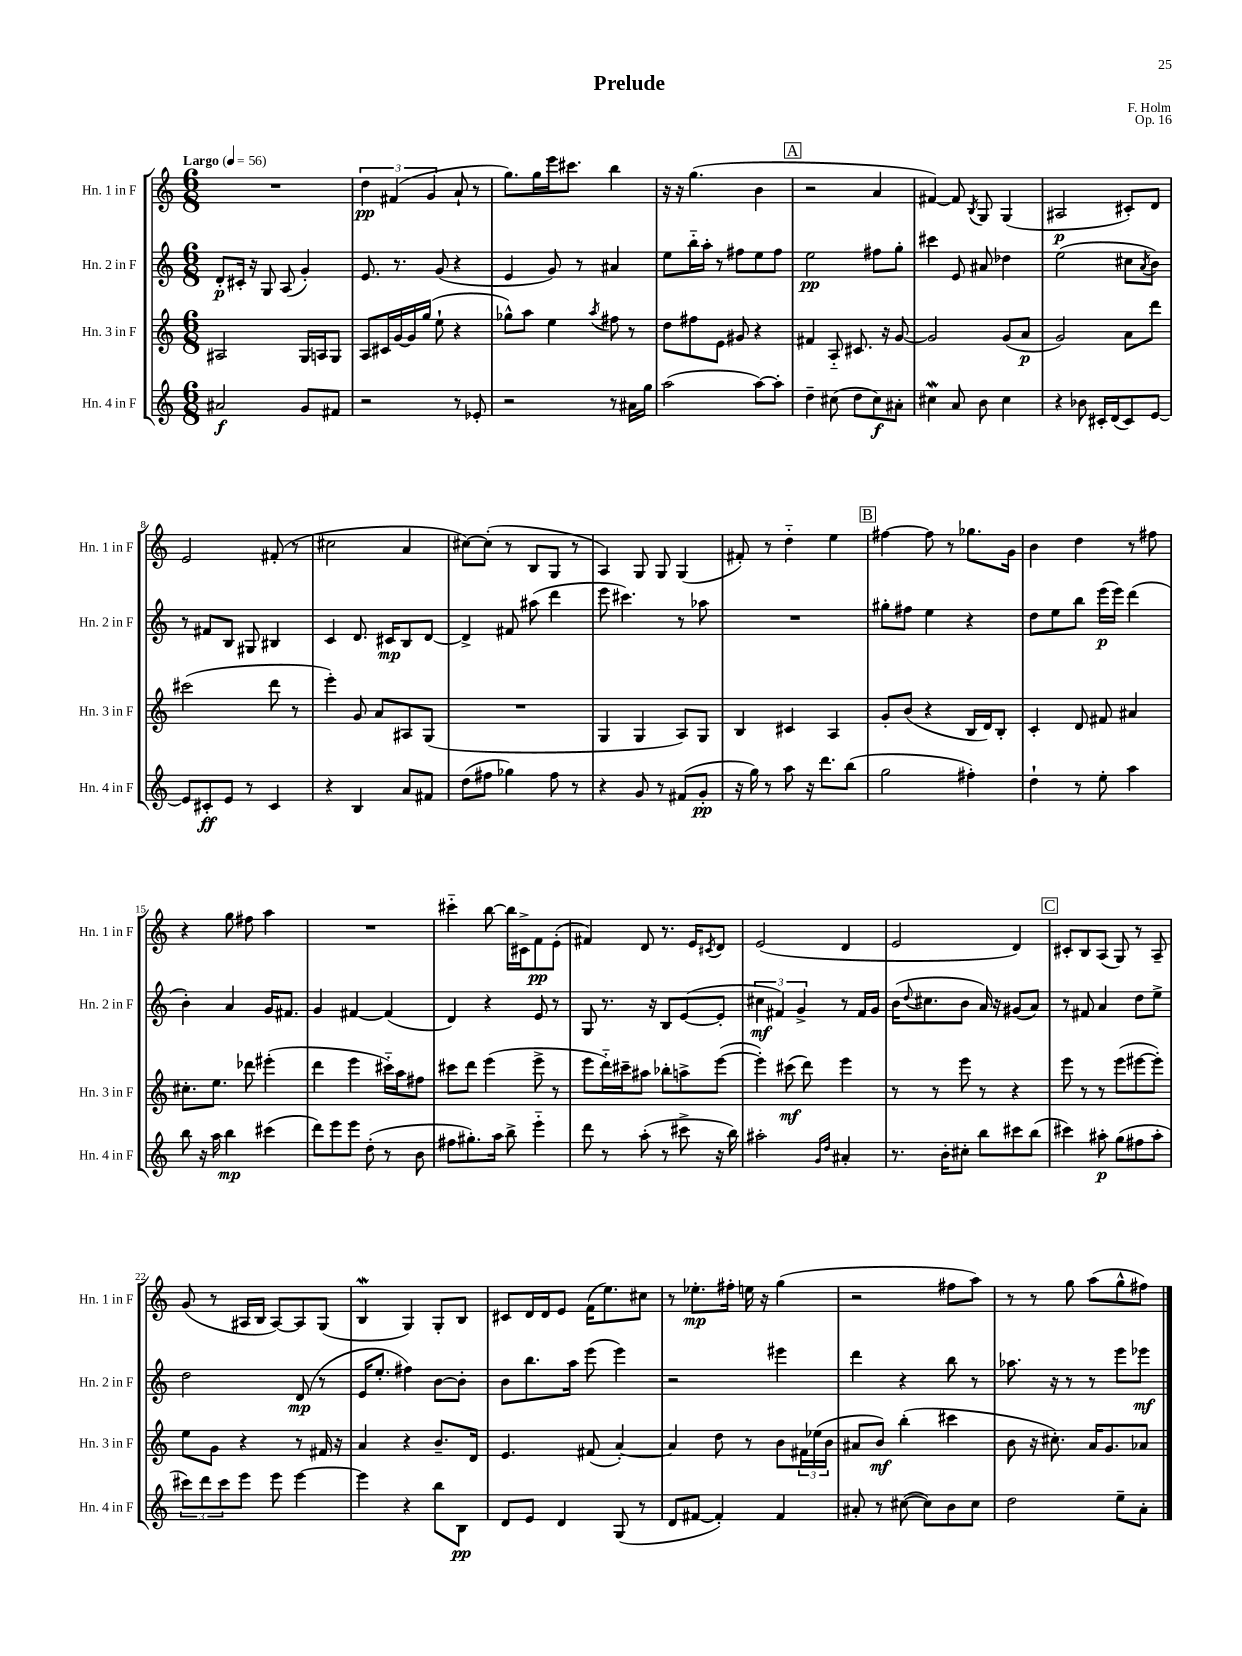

**kern	**kern	**kern	**kern
*staff4	*staff3	*staff2	*staff1
*clefG2	*clefG2	*clefG2	*clefG2
*k[]	*k[]	*k[]	*k[]
*M6/8	*M6/8	*M6/8	*M6/8
*MM56	*MM56	*MM56	*MM56
2a#	2A#	8d'	2.r
.	.	16c#'	.
.	.	16r	.
.	.	8G	.
.	.	(8A	.
8g	16G	4g')	.
.	16A	.	.
8f#	8G	.	.
=	=	=	=
2r	8A	8.e	6dd
.	16c#	.	.
.	.	.	(6f#
.	[16g	8.r	.
.	16g]	.	.
.	(16gg	.	.
.	.	.	6g
.	8ee`	(8g	.
8r	4r	4r	8a`
8e-'	.	.	8r
=	=	=	=
2r	8gg-^^)	4e	8.gg)
.	8aa	.	.
.	.	.	16gg
.	4ee	8g)	16eee
.	.	.	8.ccc#
.	.	8r	.
.	8qaa	.	.
8r	8ff#	4a#	4bb
16a#	8r	.	.
16gg	.	.	.
=	=	=	=
(2aa	8dd	8ee	16r
.	.	.	16r
.	8ff#	16bb'~	(4.gg
.	.	16aa'	.
.	8e	8r	.
.	8g#	8ff#	.
[8aa)	4r	8ee	4b
8aa']	.	8ff#	.
=	=	=	=
4dd~	4f#	2ee	2r
(8cc#	8A'~	.	.
8dd	8.c#	.	.
8cc#)	.	8ff#	4a
.	16r	.	.
8a#'	[8g	8gg'	.
=	=	=	=
4cc#	2g]	4ccc#	[4f#)
8a	.	8e	8f#]
.	.	.	8qB
8b	.	8a#	8G
4cc#	(8g	4dd-	(4G
.	8a	.	.
=	=	=	=
4r	2g)	(2ee	2A#
8b-	.	.	.
16c#'	.	.	.
(16d	.	.	.
8c#)	8a	8cc#	8c#')
.	.	8qa	.
[8e	8ddd	8b)	8d
=	=	=	=
8e]	(2ccc#	8r	2e
8c#'	.	8f#	.
8e	.	8B	.
8r	.	8G#	.
4c#	8ddd	4B#	(8f#'
.	8r	.	8r
=	=	=	=
4r	4eee')	4c	2cc#
4B	8g	8.d	.
.	8a	.	.
.	.	16c#	.
8a	8A#	8B	4a
8f#	(8G	[8d	.
=	=	=	=
(8dd	2.r	4d^]	[8cc#)
8ff#	.	.	(8cc#']
4gg-)	.	8f#	8r
.	.	(8aa#	8B
8ff#	.	4ddd	8G
8r	.	.	8r
=	=	=	=
4r	4G	8eee	4A)
.	.	4.ccc#)	.
8g	4G	.	8G
8r	.	.	8G
(8f#	8A)	8r	(4G
8g'	8G	8aa-	.
=	=	=	=
16r	4B	2.r	8f#')
16gg)	.	.	.
8r	.	.	8r
8aa	4c#	.	4dd'~
16r	.	.	.
8.ddd	.	.	.
.	4A	.	4ee
(8bb	.	.	.
=	=	=	=
2gg	8g'	8gg#'	[4ff#
.	(8b	8ff#	.
.	4r	4ee	8ff#]
.	.	.	8r
4ff#')	16B	4r	8.gg-
.	16d)	.	.
.	8B'	.	.
.	.	.	16g
=	=	=	=
4dd`	4c'	8dd	4b
.	.	8ee	.
8r	8d	8bb	4dd
8ee'	8f#	(16eee	.
.	.	16eee)	.
4aa	4a#	(4ddd	8r
.	.	.	8ff#
=	=	=	=
8bb	8.cc#'	4b')	4r
16r	.	.	.
16aa	8.ee	.	.
4bb	.	4a	8gg
.	8ddd-	.	8ff#
(4ccc#	(4eee#'	16g	4aa
.	.	8.f#	.
=	=	=	=
8ddd)	4ddd	4g	2.r
8eee	.	.	.
8eee	4eee	[4f#	.
(8dd'	.	.	.
8r	16ccc#'~)	(4f#]	.
.	16aa	.	.
8b	8ff#	.	.
=	=	=	=
8ff#	8ccc#	4d)	4ccc#'~
8.gg#')	8ddd	.	.
.	(4eee	4r	[8bb
16aa	.	.	.
8bb^	.	.	16bb]
.	.	.	16c#^
4eee'~	8eee^	8e	8f
.	8r	8r	(8e'
=	=	=	=
8ddd	8eee	8G	4f#)
8r	16ddd'~)	8.r	.
.	16ccc#~	.	.
(8aa'	8aa#	.	8d
.	.	16r	.
8r	8bb-'	8B	8.r
8ccc#^	8aa^	([8e	.
.	.	.	16e
.	.	.	8qc#
16r	([8eee	8e']	8d
16bb)	.	.	.
=	=	=	=
2aa#'	4eee'])	6cc#	(2e
.	.	6f#)	.
.	(8ccc#	.	.
.	.	6g^	.
.	8ddd)	.	.
16qqg	.	.	.
16qqdd	.	.	.
4a#'	4eee	8r	4d
.	.	16f#	.
.	.	16g	.
=	=	=	=
8.r	8r	(16b	2e
.	.	8qqdd	.
.	.	8.cc#	.
.	8r	.	.
16b'	.	.	.
8cc#'	8eee	8b	.
8bb	8r	16a)	.
.	.	16r	.
8ccc#	4r	(8g#	4d)
(8bb	.	8a)	.
=	=	=	=
4ccc#)	8eee	8r	8c#'
.	8r	8f#	8B
8aa#'	8r	4a	(8A
(8gg	(8eee	.	8G)
8ff#	[8eee#	8dd	8r
8aa#'	8eee#'])	8ee^	8A~
=	=	=	=
12ccc#)	8ee	2dd	(8g
12ddd	.	.	.
.	8g	.	8r
12ccc#	.	.	.
8eee	4r	.	16A#
.	.	.	16B
8eee	.	.	[8A#)
[4eee	8r	(8d	8A#]
.	16f#	8r	(8G
.	16r	.	.
=	=	=	=
4eee]	4a	16e	4B
.	.	8.ee'	.
4r	4r	4ff#)	4G)
8bb	8.b~	[8b	8G'
8B	.	8b']	8B
.	16d	.	.
=	=	=	=
8d	4.e	8b	8c#
8e	.	8.bb	16d
.	.	.	16d
4d	.	.	8e
.	.	16aa	.
.	(8f#	(8eee	(16f
.	.	.	8.ee)
(8G	[4a')	4eee)	.
8r	.	.	8cc#
=	=	=	=
8d	4a]	2r	8r
[8f#	.	.	8.ee-'
4f#'])	8dd	.	.
.	.	.	16ff#'
.	8r	.	16ee
.	.	.	16r
4f#	8b	4eee#	(4gg
.	24f#	.	.
.	(24ee-	.	.
.	24b	.	.
=	=	=	=
8a#'	8a#	4ddd	2r
8r	8b)	.	.
([8cc#	(4bb'	4r	.
8cc#])	.	.	.
8b	4ccc#	8bb	8ff#
8cc#	.	8r	8aa)
=	=	=	=
2dd	8b	8.aa-	8r
.	16r	.	8r
.	8.cc#')	16r	.
.	.	8r	8gg
.	16a	8r	(8aa
.	8.g	.	.
8ee~	.	8eee	8gg^^
8a'	8a-	8eee-	8ff#)
==	==	==	==
*-	*-	*-	*-
